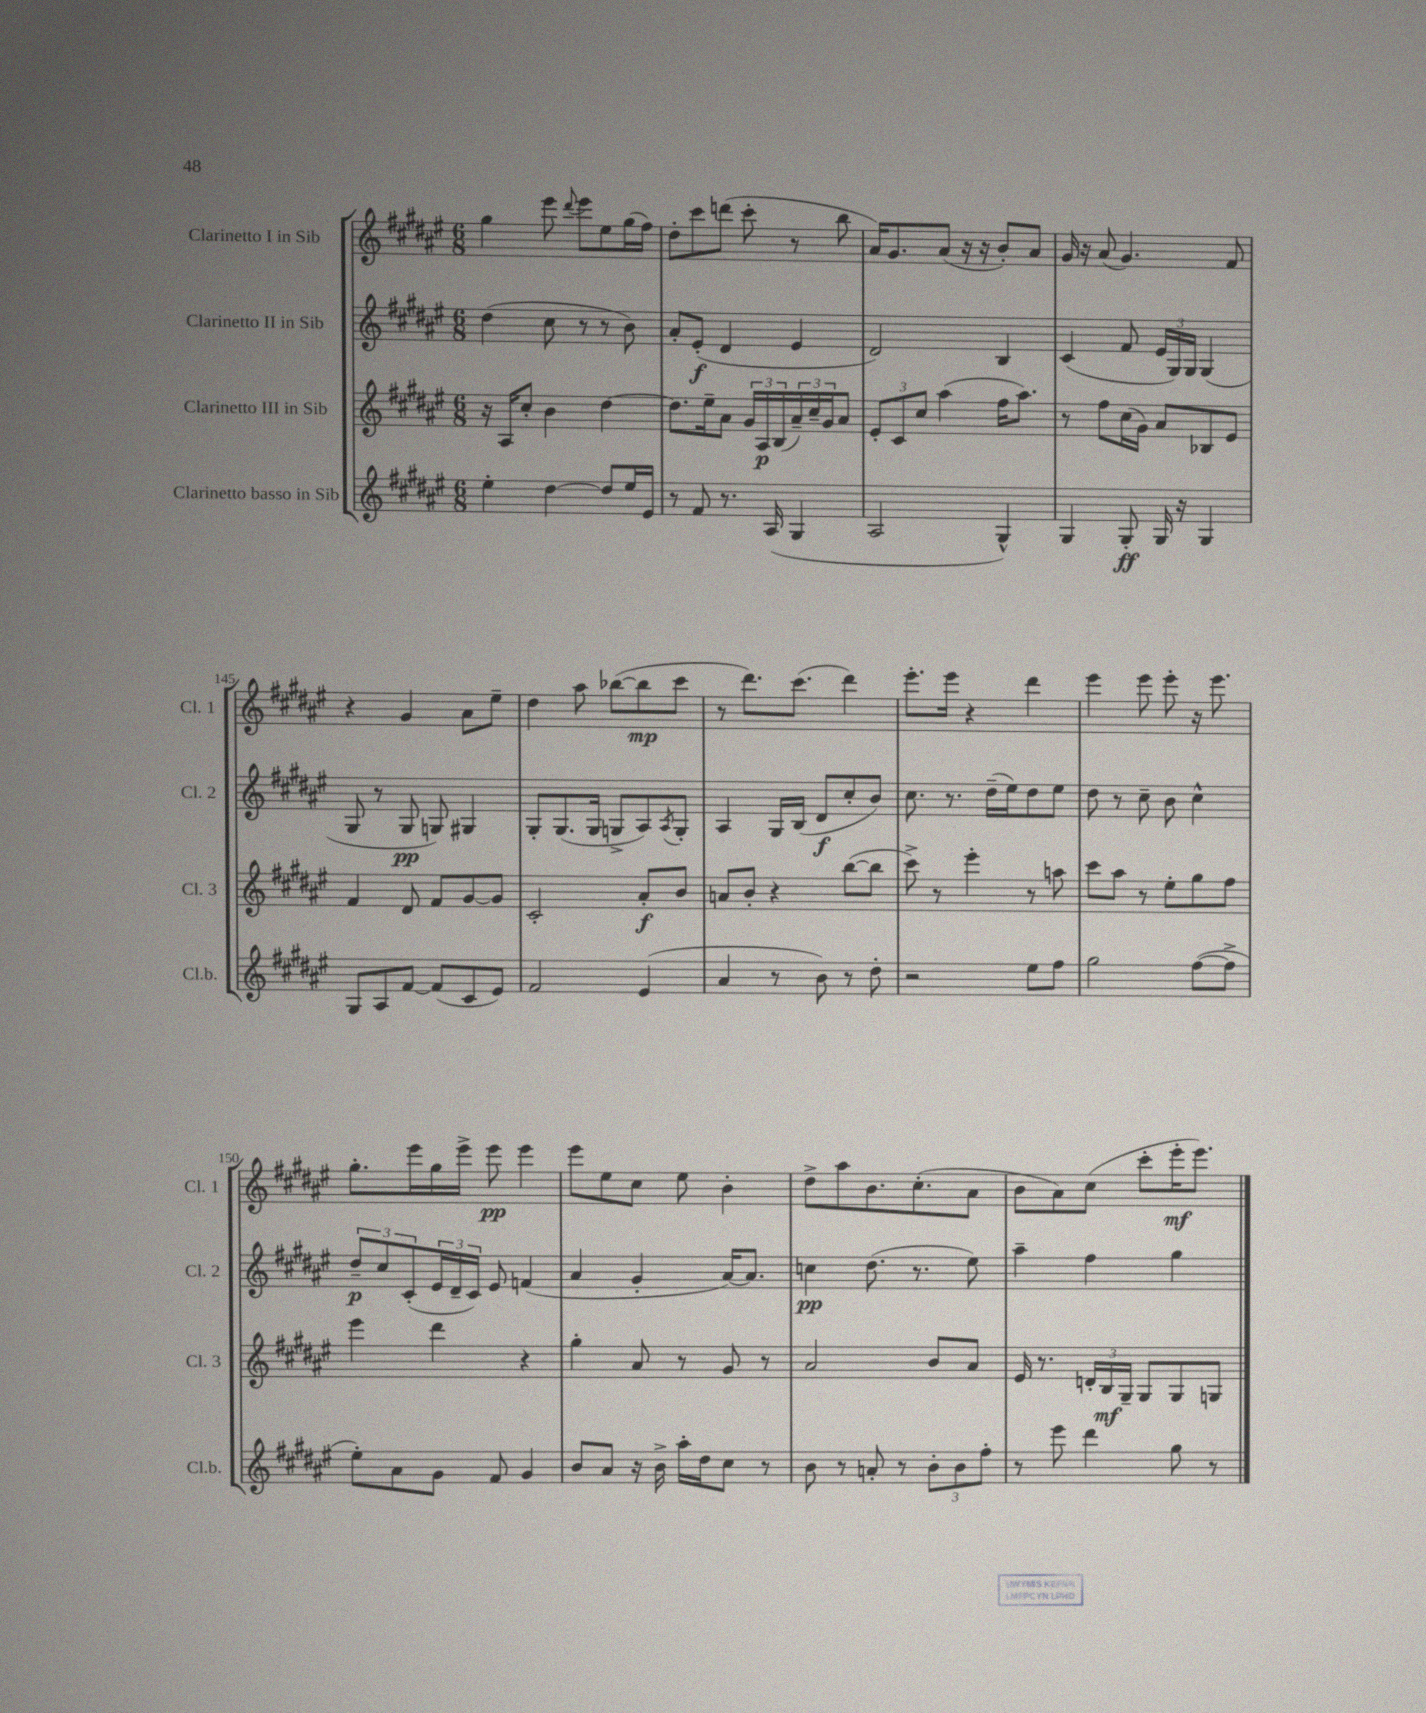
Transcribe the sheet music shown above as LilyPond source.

<<
\new StaffGroup <<
\new Staff = "s0" \with { instrumentName = "Clarinetto I in Sib" shortInstrumentName = "Cl. 1" } {
    \clef treble \key fis \major \numericTimeSignature \time 6/8
    gis''4 eis'''8 \appoggiatura { dis'''8 } eis'''8 eis''8 gis''16( fis''16) |
    dis''8-. cis'''8 d'''8( cis'''8-. r8 b''8 |
    ais'16) gis'8. ais'8( r16 r16 b'8-.) ais'8 |
    gis'16 r16 ais'8( gis'4.) fis'8 |
    r4 gis'4 ais'8 eis''8-- |
    dis''4 ais''8 bes''8~( bes''8\mp cis'''8 |
    r8 dis'''8.) cis'''8.( dis'''4) |
    eis'''8.-. eis'''16 r4 dis'''4 |
    eis'''4 eis'''8 eis'''8-. r16 eis'''8. |
    gis''8.-. eis'''16 gis''16 eis'''16-> eis'''8\pp eis'''4 |
    eis'''8 eis''8 cis''8 eis''8 b'4-. |
    dis''8-> ais''8 b'8. cis''8.-.( ais'8 |
    b'8 ais'8) cis''8( cis'''8-. eis'''16-.\mf eis'''8.) \bar "|." |
}
\new Staff = "s1" \with { instrumentName = "Clarinetto II in Sib" shortInstrumentName = "Cl. 2" } {
    \clef treble \key fis \major \numericTimeSignature \time 6/8
    dis''4( cis''8 r8 r8 b'8) |
    ais'8-. eis'8-.\f( dis'4 eis'4 |
    dis'2) b4 |
    cis'4( fis'8 \tuplet 3/2 { eis'16 gis16) gis16 } gis4( |
    gis8 r8 gis8\pp g8) gis4 |
    gis8-. gis8.( gis16 g8-> ais8) \acciaccatura { ais8 } g8-. |
    ais4 gis16 b16( dis'8\f cis''8-. b'8) |
    cis''8. r8. dis''16--( eis''16) dis''8 eis''8 |
    dis''8 r8 cis''8-- b'8 cis''4-^ |
    \tuplet 3/2 { dis''8--\p cis''8 cis'8-.( } \tuplet 3/2 { eis'16 dis'16-- cis'16) } eis'8 f'4( |
    ais'4 gis'4-. ais'16~) ais'8. |
    c''4\pp dis''8.( r8. eis''8) |
    ais''4-- fis''4 gis''4 \bar "|." |
}
\new Staff = "s2" \with { instrumentName = "Clarinetto III in Sib" shortInstrumentName = "Cl. 3" } {
    \clef treble \key fis \major \numericTimeSignature \time 6/8
    r16 ais16 cis''8-. b'4 dis''4~ |
    dis''8. eis''16-- ais'8 \tuplet 3/2 { gis'16 ais16\p b16( } \tuplet 3/2 { ais'16--) cis''16-- gis'16 } ais'8 |
    \tuplet 3/2 { eis'8-. cis'8 cis''8 } ais''4( fis''16 ais''8.) |
    r8 fis''8 cis''16( gis'16) ais'8 bes8 eis'8 |
    fis'4 dis'8 fis'8 gis'8~ gis'8 |
    cis'2-. ais'8-.\f b'8 |
    a'8 b'8-. r4 b''8~( b''8 |
    cis'''8->) r8 eis'''4-. r8 a''8 |
    cis'''8 ais''8 r8 eis''8-. gis''8 fis''8 |
    eis'''4 dis'''4 r4 |
    gis''4-. ais'8 r8 gis'8 r8 |
    ais'2 b'8 ais'8 |
    eis'16 r8. \tuplet 3/2 { d'16-. b16\mf gis16-- } gis8 gis8 g8 \bar "|." |
}
\new Staff = "s3" \with { instrumentName = "Clarinetto basso in Sib" shortInstrumentName = "Cl.b." } {
    \clef treble \key fis \major \numericTimeSignature \time 6/8
    eis''4-. dis''4~ dis''8 eis''16 eis'16 |
    r8 fis'8 r8. ais16( gis4 |
    ais2 gis4-^) |
    gis4 gis8-.\ff gis16 r16 gis4 |
    gis8 ais8 fis'8~ fis'8( cis'8 eis'8) |
    fis'2 eis'4( |
    ais'4 r8 b'8) r8 dis''8-. |
    r2 eis''8 fis''8 |
    gis''2 fis''8~( fis''8-> |
    eis''8-.) ais'8 gis'8 fis'8 gis'4 |
    b'8 ais'8 r16 b'16-> ais''16-. dis''16 cis''8 r8 |
    b'8 r8 a'8-. r8 \tuplet 3/2 { b'8-. b'8 fis''8-. } |
    r8 eis'''8 dis'''4 gis''8 r8 \bar "|." |
}
>>
>>
\layout { \context { \Score currentBarNumber = #141 \override BarNumber.break-visibility = ##(#f #t #t) barNumberVisibility = #(every-nth-bar-number-visible 5) } }
